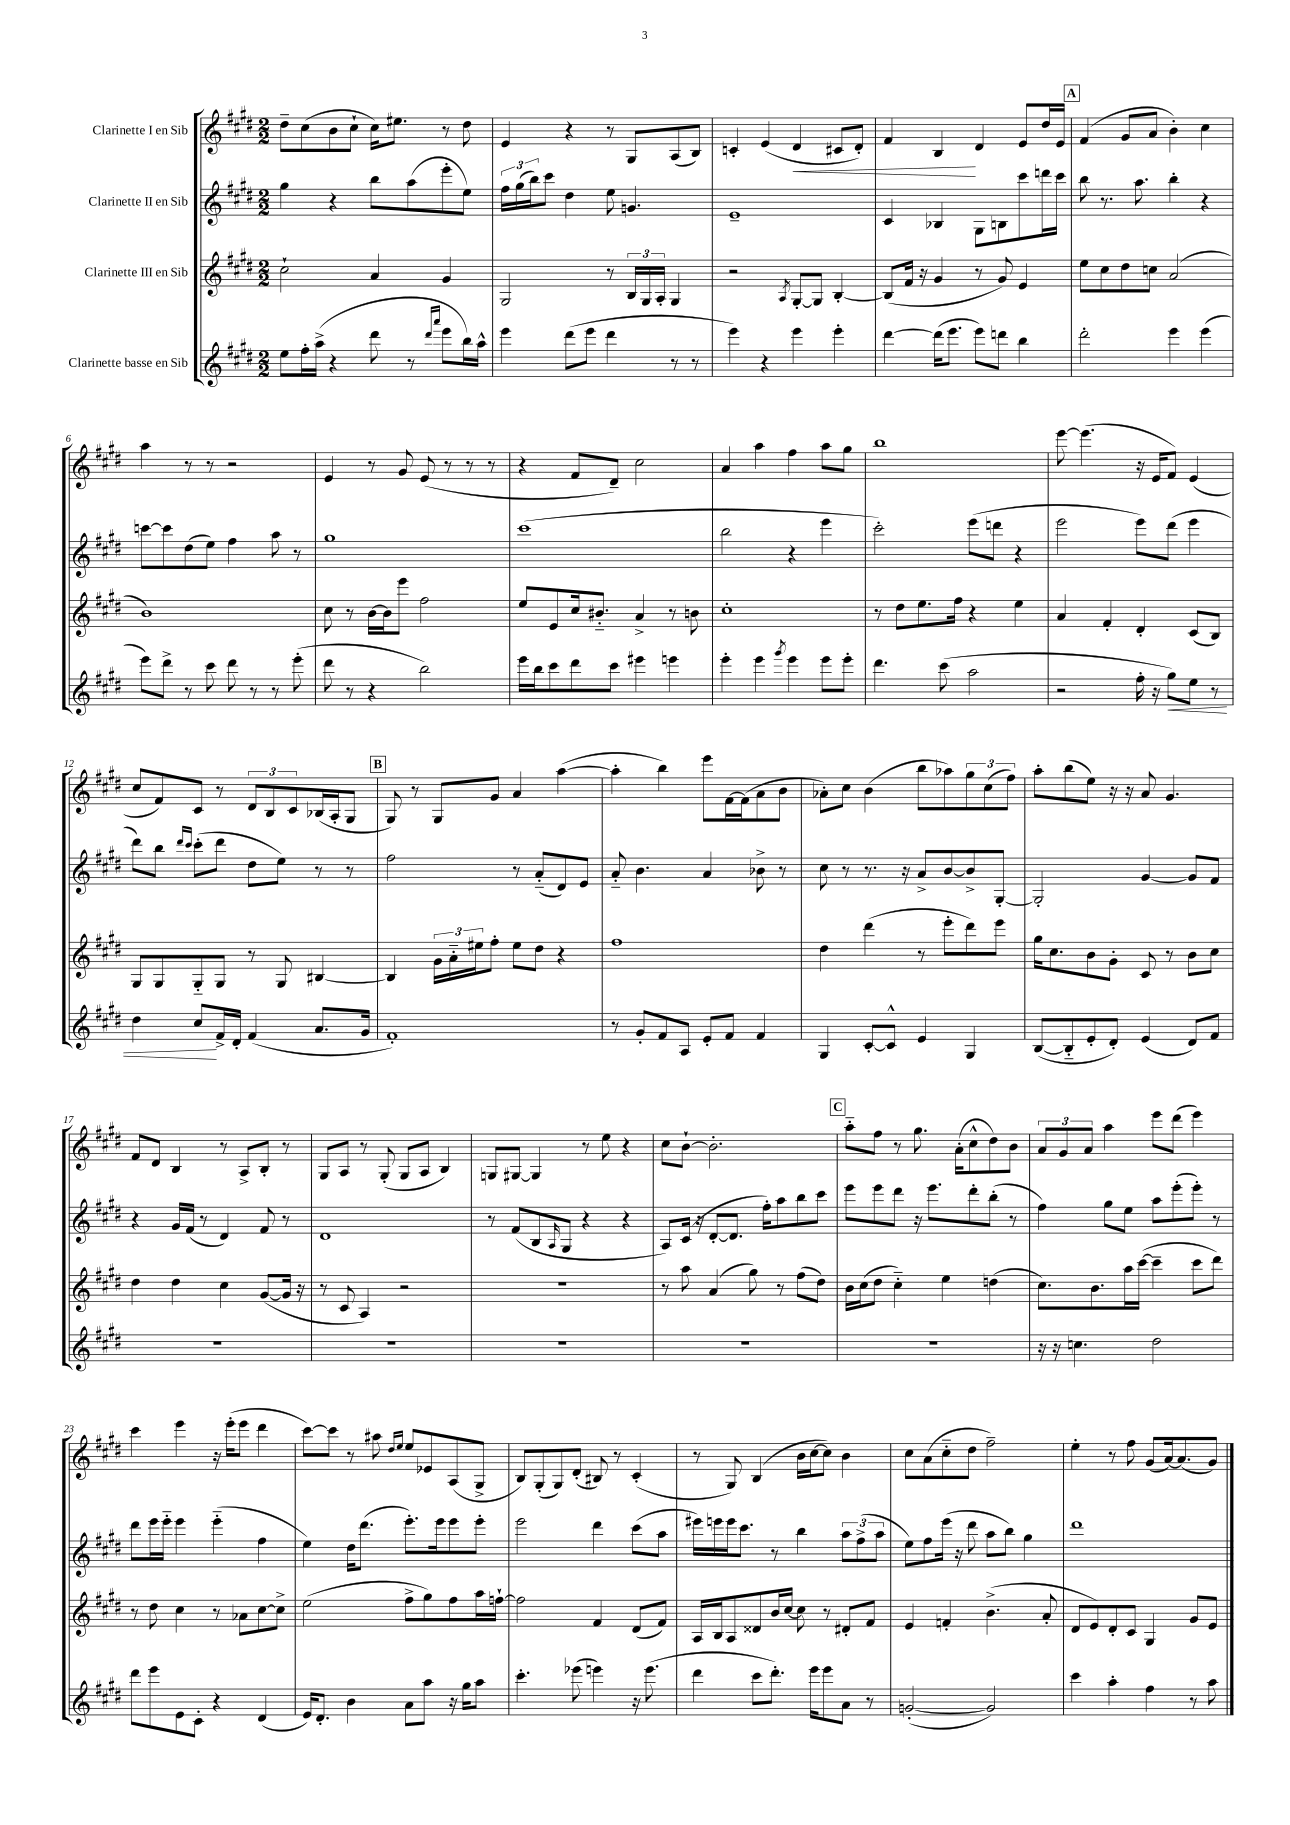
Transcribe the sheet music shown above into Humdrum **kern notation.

**kern	**dynam	**kern	**kern	**kern	**dynam
*part4	*part4	*part3	*part2	*part1	*part1
*staff4	*staff4	*staff3	*staff2	*staff1	*staff1
*I"Clarinette basse en Sib	*	*I"Clarinette III en Sib	*I"Clarinette II en Sib	*I"Clarinette I en Sib	*
*clefG2	*	*clefG2	*clefG2	*clefG2	*
*k[f#c#g#d#]	*	*k[f#c#g#d#]	*k[f#c#g#d#]	*k[f#c#g#d#]	*
*M2/2	*	*M2/2	*M2/2	*M2/2	*
=1	=1	=1	=1	=1	=1
8ee\L	.	2cc#`\	4gg#\	8dd#~\L	.
16ff#'\L	.	.	.	(8cc#\	.
(16aa^\JJ	.	.	.	.	.
4r	.	.	4r	8b\	.
.	.	.	.	8cc#`\J	.
8ddd#\	.	4a/	8bb\L	16cc#\KL)	.
.	.	.	.	8.ee#X\J	.
8r	.	.	(8aa\	.	.
16qqddd#/LL	.	.	.	.	.
16qqaaa/JJ	.	.	.	.	.
8eee\L	.	4g#/	8eee'\	8r	.
16bb\L)	.	.	8ee\J)	8dd#\	.
16aa^^\JJ	.	.	.	.	.
=2	=2	=2	=2	=2	=2
4eee\	.	2G#/	24ff#\LL	4e/	.
.	.	.	(24gg#\	.	.
.	.	.	24bb\J)	.	.
.	.	.	8ccc#\J	.	.
(8ddd#\L	.	.	4dd#\	4r	.
8eee\J	.	.	.	.	.
4ddd#\	.	8r	8ee\	8r	.
.	.	24B/LL	4.gn/	8G#/L	.
.	.	24G#/	.	.	.
.	.	24A'/JJ	.	.	.
8r	.	4G#/	.	(8A/	.
8r	.	.	.	8B/J)	.
=3	=3	=3	=3	=3	=3
4eee\)	.	2r	1e~	4cn'/	.
4r	.	.	.	(4e/	.
.	.	8qA/	.	.	.
!	!	!	!	!	!LO:HP:b
4eee\	.	[8G#'/L	.	4d#/	<
.	.	8G#/J]	.	.	.
4eee'\	.	[4B'/	.	8c#X/L	.
.	.	.	.	8d#'/J)	.
=4	=4	=4	=4	=4	=4
[4ddd#\	.	(8B/L]	4c#/	4f#/	.
.	.	16f#/Jk	.	.	.
.	.	16r	.	.	.
(16ddd#\KL]	.	4g#/	4B-X/	4B/	.
8.eee\J	.	.	.	.	.
8eee\L)	.	8r	8G#\L	4d#/	[
8dddn\J	.	8g#/)	8Bn\	.	.
4bb\	.	4e/	8ccc#\	8e/L	.
.	.	.	16dddn\L	16dd#/L	.
.	.	.	16ccc#\JJ	16e/JJ	.
!!LO:REH:place=s1:t=A
=5	=5	=5	=5	=5	=5
2ddd#'\	.	8ee\L	8bb\	(4f#/	.
.	.	8cc#\	8.r	.	.
.	.	8dd#\	.	8g#/L	.
.	.	.	8.aa\	.	.
.	.	8ccn\J	.	8a/J	.
4eee\	.	(2a/	4bb'\	4b'\)	.
(4eee\	.	.	4r	4cc#\	.
!!LO:LB:g=z
=6	=6	=6	=6	=6	=6
8eee\L)	.	1b)	[8cccn\L	4aa\	.
8ddd#^\J	.	.	8ccc\]	.	.
8r	.	.	(8dd#\	8r	.
8ccc#\	.	.	8ee\J)	8r	.
8ddd#\	.	.	4ff#\	2r	.
8r	.	.	.	.	.
8r	.	.	8aa\	.	.
(8eee'\	.	.	8r	.	.
=7	=7	=7	=7	=7	=7
8ddd#\	.	8cc#\	1gg#	4e/	.
8r	.	8r	.	.	.
4r	.	[16b\LL	.	8r	.
.	.	16b\J]	.	.	.
.	.	8eee\J	.	8g#/	.
2bb\)	.	2ff#\	.	(8e/	.
.	.	.	.	8r	.
.	.	.	.	8r	.
.	.	.	.	8r	.
=8	=8	=8	=8	=8	=8
16eee\LL	.	8ee/L	(1ccc#	4r	.
16bb\J	.	.	.	.	.
8ccc#\	.	8e/	.	.	.
8ddd#\	.	16cc#/k	.	8f#/L	.
.	.	8.b#X/J	.	.	.
8ccc#\J	.	.	.	8d#~/J)	.
4eee#X\	.	4a^/	.	2cc#\	.
4eeen\	.	8r	.	.	.
.	.	8bn\	.	.	.
=9	=9	=9	=9	=9	=9
4eee'\	.	1cc#'	2bb\	4a/	.
4eee\	.	.	.	4aa\	.
8qggg#/	.	.	.	.	.
4eee\	.	.	4r	4ff#\	.
8eee\L	.	.	4eee\	8aa\L	.
8eee'\J	.	.	.	8gg#\J	.
=10	=10	=10	=10	=10	=10
4.ddd#\	.	8r	2ccc#'\)	1bb	.
.	.	8dd#\L	.	.	.
.	.	8.ee\	.	.	.
(8ccc#\	.	.	.	.	.
.	.	16ff#\Jk	.	.	.
2aa\	.	4r	(8eee\L	.	.
.	.	.	8dddn\J	.	.
.	.	4ee\	4r	.	.
=11	=11	=11	=11	=11	=11
2r	.	4a/	2eee\	[8eee\	.
.	.	.	.	(4.eee\]	.
.	.	4f#'/	.	.	.
16ff#'\	.	4d#'/	8eee\L)	16r	.
16r	.	.	.	16e/KL	.
!	!LO:HP:b	!	!	!	!
8gg#\L)	<	.	(8ddd#\J	8f#/J)	.
8ee\J	.	(8c#/L	4eee\	(4e/	.
8r	.	8B/J)	.	.	.
!!LO:LB:g=z
=12	=12	=12	=12	=12	=12
4dd#\	.	8G#/L	8ddd#\L)	8cc#/L	.
.	.	8G#/	8bb\J	8f#/)	.
.	.	.	16qqddd#/LL	.	.
.	.	.	16qqccc#/JJ	.	.
8cc#/L	.	8G#/	(8ccc#'\L	8c#/J	.
16f#^/L	[	8G#/J	8ddd#\J	8r	.
16d#'/JJ	.	.	.	.	.
(4f#/	.	8r	8dd#\L	12d#/L	.
.	.	.	.	12B/	.
.	.	8G#/	8ee\J)	.	.
.	.	.	.	12c#/	.
8.a/L	.	[4B#X/	8r	(16B-X/L	.
.	.	.	.	16A'/J	.
.	.	.	8r	8G#/J	.
16g#/Jk	.	.	.	.	.
!!LO:REH:place=s1:t=B
=13	=13	=13	=13	=13	=13
1f#')	.	4B#/]	2ff#\	8G#/)	.
.	.	.	.	8r	.
.	.	24g#\LL	.	8G#/L	.
.	.	24a\	.	.	.
.	.	24ee#X\J	.	.	.
.	.	8ff#'\J	.	8g#/J	.
.	.	8ee#\L	8r	4a/	.
.	.	8dd#\J	(8a/L	.	.
.	.	4r	8d#/)	([4aa\	.
.	.	.	8e/J	.	.
=14	=14	=14	=14	=14	=14
8r	.	1ff#	8a/	4aa'\]	.
8g#'/L	.	.	4.b\	.	.
8f#/	.	.	.	4bb\)	.
8A/J	.	.	.	.	.
8e'/L	.	.	4a/	8eee\L	.
8f#/J	.	.	.	[16f#\L	.
.	.	.	.	(16f#\J]	.
4f#/	.	.	8b-X^\	8a\	.
.	.	.	8r	8b\J	.
=15	=15	=15	=15	=15	=15
4G#/	.	4dd#\	8cc#\	8a-X'\L)	.
.	.	.	8r	8cc#\J	.
[8c#'/L	.	(4ddd#\	8.r	(4b\	.
8c#^^/J]	.	.	.	.	.
.	.	.	16r	.	.
4e/	.	8r	8a^/L	8bb\L	.
.	.	8eee'\L	[8b/	8aa-X\)	.
4G#/	.	8ddd#\)	8b^/]	12gg#\	.
.	.	.	.	(12cc#\	.
.	.	8eee\J	[8G#'/J	.	.
.	.	.	.	12ff#\J)	.
=16	=16	=16	=16	=16	=16
([8B/L	.	16gg#\KL	2G#'/]	8aa'\L	.
.	.	8.cc#\	.	.	.
8B/]	.	.	.	(8bb\	.
8e'/	.	8b\	.	8ee\J)	.
8d#'/J)	.	8g#'\J	.	16r	.
.	.	.	.	16r	.
(4e/	.	8c#/	[4g#/	8a/	.
.	.	8r	.	4.g#/	.
8d#/L)	.	8b\L	8g#/L]	.	.
8f#/J	.	8cc#\J	8f#/J	.	.
!!LO:LB:g=z
=17	=17	=17	=17	=17	=17
1r	.	4dd#\	4r	8f#/L	.
.	.	.	.	8d#/J	.
.	.	4dd#\	16g#/LL	4B/	.
.	.	.	(16f#/JJ	.	.
.	.	.	8r	.	.
.	.	4cc#\	4d#/)	8r	.
.	.	.	.	8A^/L	.
.	.	([8g#/L	8f#/	8B'/J	.
.	.	16g#/Jk]	8r	8r	.
.	.	16r	.	.	.
=18	=18	=18	=18	=18	=18
1r	.	8r	1d#	8G#/L	.
.	.	8c#/	.	8A/J	.
.	.	4A/)	.	8r	.
.	.	.	.	(8G#'/	.
.	.	2r	.	8G#/L	.
.	.	.	.	8A/J	.
.	.	.	.	4B/)	.
=19	=19	=19	=19	=19	=19
1r	.	1r	8r	8Gn/L	.
.	.	.	(8f#/L	[8G#X/J	.
.	.	.	8B/	4G#/]	.
.	.	.	16qqA/	.	.
.	.	.	8G#/J	.	.
.	.	.	4r	8r	.
.	.	.	.	8ee\	.
.	.	.	4r	4r	.
=20	=20	=20	=20	=20	=20
1r	.	8r	8A/L)	8cc#\L	.
.	.	8aa\	(16c#/Jk	[8b`\J	.
.	.	.	16r	.	.
.	.	(4a/	[8d#'/L	2.b'\]	.
.	.	.	8.d#/J]	.	.
.	.	8gg#\)	.	.	.
.	.	.	16ff#'\KL)	.	.
.	.	8r	8aa\	.	.
.	.	(8ff#\L	8bb\	.	.
.	.	8dd#\J)	8ccc#\J	.	.
!!LO:REH:place=s1:t=C
=21	=21	=21	=21	=21	=21
1r	.	16b\LL	8eee\L	8aa\L	.
.	.	(16cc#\J	.	.	.
.	.	8dd#\J	8eee\	8ff#\J	.
.	.	4cc#\)	8ddd#\J	8r	.
.	.	.	16r	8.gg#\	.
.	.	.	8.eee\L	.	.
.	.	4ee\	.	.	.
.	.	.	.	(16a'\KL	.
.	.	.	8ddd#'\	8cc#^^\	.
.	.	(4ddn\	(8bb'\J	8dd#\)	.
.	.	.	8r	8b\J	.
=22	=22	=22	=22	=22	=22
16r	.	8.cc#\L)	4ff#\)	12a/L	.
16r	.	.	.	.	.
.	.	.	.	12g#/	.
4.ccn\	.	.	.	.	.
.	.	.	.	12a/J	.
.	.	8.b\	.	.	.
.	.	.	8gg#\L	4aa\	.
.	.	16aa\L	8ee\J	.	.
.	.	([16ccc#\JJ	.	.	.
2dd#\	.	4ccc#~\]	8aa\L	8eee\L	.
.	.	.	(8eee'\	(8ddd#\J	.
.	.	8ccc#\L	8eee'\J)	4eee\)	.
.	.	8ddd#\J)	8r	.	.
!!LO:LB:g=z
=23	=23	=23	=23	=23	=23
8ddd#\L	.	8r	8ddd#\L	4ccc#\	.
8eee\	.	8dd#\	16eee\L	.	.
.	.	.	16eee\JJ	.	.
8e\	.	4cc#\	4eee\	4eee\	.
8c#'\J	.	.	.	.	.
4r	.	8r	(4eee\	16r	.
.	.	.	.	(16eee'\KL	.
.	.	8a-X\L	.	8eee\J	.
(4d#/	.	[8cc#\	4ff#\	4ddd#\	.
.	.	8cc#^\J]	.	.	.
=24	=24	=24	=24	=24	=24
16e/KL)	.	(2ee\	4ee\)	[8ccc#\L)	.
8.d#'/J	.	.	.	.	.
.	.	.	.	8ccc#\J]	.
4b\	.	.	16dd#\KL	8r	.
.	.	.	(8.ddd#\J	.	.
.	.	.	.	8aa#X\	.
.	.	.	.	16qqdd#/LL	.
.	.	.	.	16qqee/JJ	.
8a\L	.	8ff#^\L	8.eee'\L)	8ee/L	.
8aa\J	.	8gg#\)	.	8e-X/	.
.	.	.	16eee\k	.	.
16r	.	8ff#\	8eee\	(8A/	.
16gg#\KL	.	.	.	.	.
8aa\J	.	16aa\L	8eee'\J	8G#^/J	.
.	.	[16ffn`\JJ	.	.	.
=25	=25	=25	=25	=25	=25
4.ccc#'\	.	2ff\]	2eee\	8B/L)	.
.	.	.	.	(8G#'/	.
.	.	.	.	8G#/)	.
(8eee-X\	.	.	.	(8d#'/J	.
4eeen\)	.	4f#/	4ddd#\	8B#X/)	.
.	.	.	.	8r	.
16r	.	(8d#/L	(8ccc#\L	(4c#'/	.
(8.eee\	.	.	.	.	.
.	.	8f#/J)	8aa\J	.	.
=26	=26	=26	=26	=26	=26
4ddd#\	.	16A/LL	16eee#X\LL)	8r	.
.	.	16B/J	16eeen\	.	.
.	.	8A/	16eee\J	8G#/)	.
.	.	.	8.ccc#\J	.	.
8ccc#\L	.	8d##X/	.	(4B/	.
8.ddd#'\J)	.	16b/L	8r	.	.
.	.	[16cc#/JJ	.	.	.
.	.	8cc#\]	4bb\	16b\LL	.
16eee\KL	.	.	.	[16cc#\J	.
8eee\	.	8r	.	8cc#\J])	.
8a\J	.	8d#X'/L	12aa\L	4b\	.
.	.	.	(12ff#^\	.	.
8r	.	8f#/J	.	.	.
.	.	.	12aa\J	.	.
=27	=27	=27	=27	=27	=27
([2gn'/	.	4e/	8ee\L)	8cc#\L	.
.	.	.	8ff#\	(8a\	.
.	.	4fn'/	(16eee\Jk	8cc#\	.
.	.	.	16r	.	.
.	.	.	8ddd#\	8dd#\J	.
2g/])	.	(4.b^\	8aa\L	2ff#~\)	.
.	.	.	8bb\J)	.	.
.	.	.	4gg#\	.	.
.	.	8a'/	.	.	.
=28	=28	=28	=28	=28	=28
4ccc#\	.	8d#/L	1ddd#	4ee'\	.
.	.	8e/)	.	.	.
4aa'\	.	8d#'/	.	8r	.
.	.	8c#/J	.	8ff#\	.
4ff#\	.	4G#/	.	(8g#/L	.
.	.	.	.	[16a/k)	.
.	.	.	.	(8.a/]	.
8r	.	8g#/L	.	.	.
8aa\	.	8e/J	.	8g#/J)	.
==	==	==	==	==	==
*-	*-	*-	*-	*-	*-
